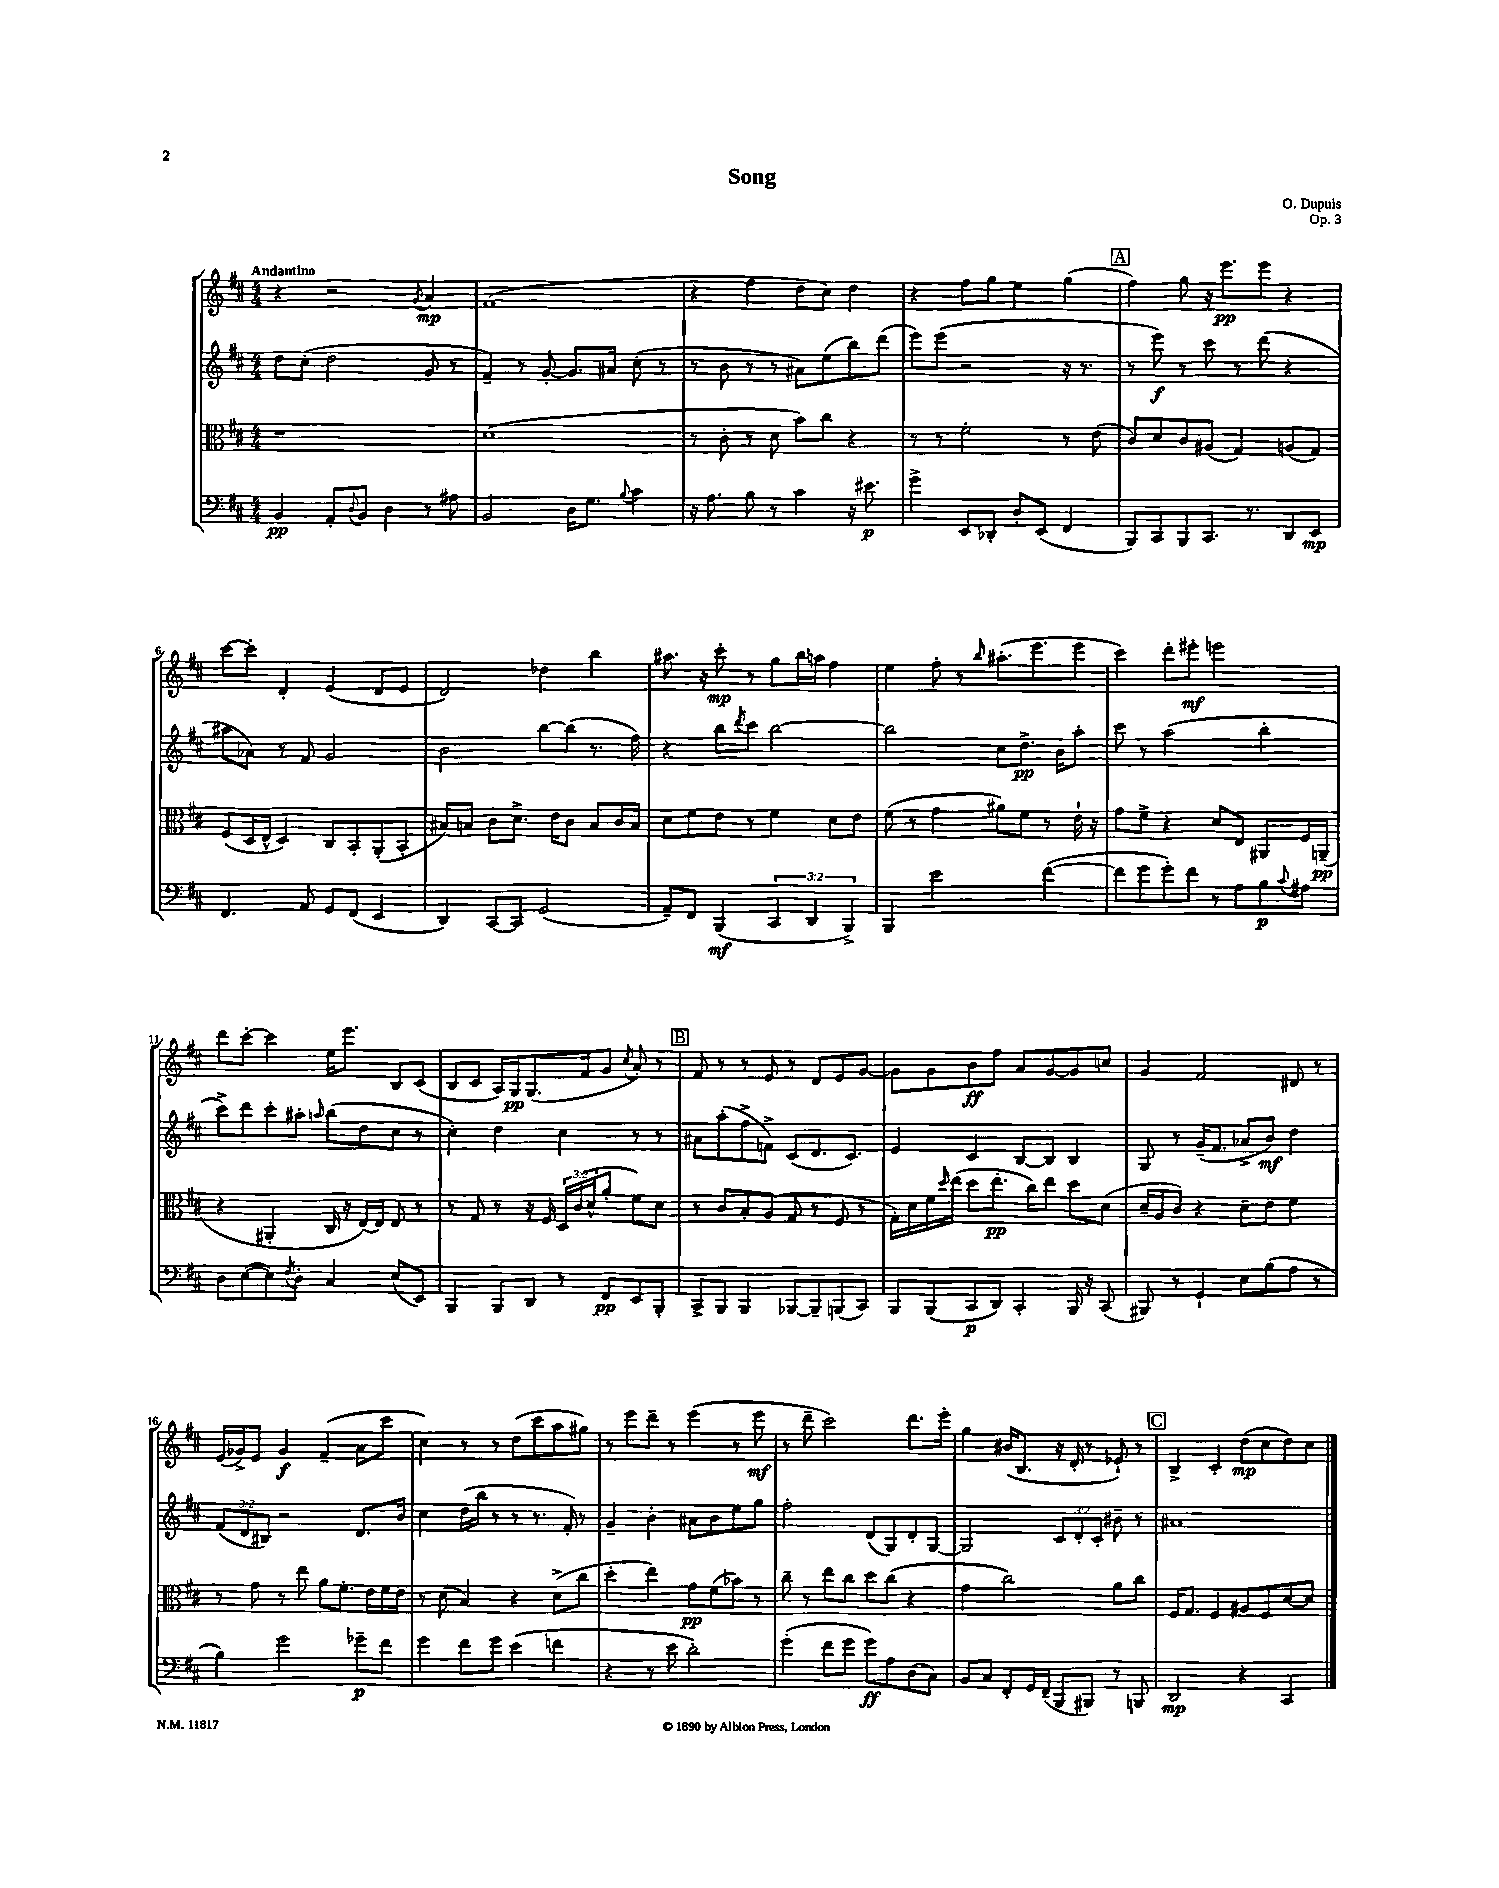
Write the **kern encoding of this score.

**kern	**dynam	**kern	**dynam	**kern	**dynam	**kern	**dynam
*part4	*part4	*part3	*part3	*part2	*part2	*part1	*part1
*staff4	*staff4	*staff3	*staff3	*staff2	*staff2	*staff1	*staff1
*clefF4	*	*clefC3	*	*clefG2	*	*clefG2	*
*k[f#c#]	*	*k[f#c#]	*	*k[f#c#]	*	*k[f#c#]	*
*M4/4	*	*M4/4	*	*M4/4	*	*M4/4	*
=1	=1	=1	=1	=1	=1	=1	=1
!	!	!	!	!	!	!LO:TX:a:B:t=Andantino	!
4BB/	pp	1r	.	8dd\L	.	4r	.
.	.	.	.	(8cc#'\J	.	.	.
8AA'/L	.	.	.	2dd\	.	2r	.
8qqD/	.	.	.	.	.	.	.
8BB/J	.	.	.	.	.	.	.
4D\	.	.	.	.	.	.	.
.	.	.	.	.	.	8qg/	.
8r	.	.	.	8g/	.	4a/	mp
8A#X\	.	.	.	8r	.	.	.
=2	=2	=2	=2	=2	=2	=2	=2
2BB/	.	(1d	.	4f#~/)	.	(1f#	.
.	.	.	.	8r	.	.	.
.	.	.	.	[8g'/	.	.	.
16D\KL	.	.	.	8.g/L]	.	.	.
8.G\J	.	.	.	.	.	.	.
.	.	.	.	16a#X/Jk	.	.	.
8qqB/	.	.	.	.	.	.	.
4c#\	.	.	.	(8cc#'\	.	.	.
.	.	.	.	8r	.	.	.
=3	=3	=3	=3	=3	=3	=3	=3
16r	.	8r	.	8r	.	4r	.
8.A\	.	.	.	.	.	.	.
.	.	8c#'\	.	8b\	.	.	.
8B\	.	8r	.	8r	.	4ff#\	.
8r	.	8d\	.	8r	.	.	.
4c#\	.	8b\L)	.	8a#X\L)	.	8dd\L	.
.	.	8cc#\J	.	(8ee\	.	8cc#\J)	.
16r	.	4r	.	8bb\)	.	4dd\	.
8.e#X\	p	.	.	.	.	.	.
.	.	.	.	(8ddd\J	.	.	.
=4	=4	=4	=4	=4	=4	=4	=4
4g^\	.	8r	.	8eee\L)	.	4r	.
.	.	8r	.	(8eee\J	.	.	.
8EE/L	.	2f#'\	.	2r	.	8ff#\L	.
8DD-X'/J	.	.	.	.	.	8gg\J	.
8D'/L	.	.	.	.	.	4ee\	.
(8EE/J	.	.	.	.	.	.	.
4FF#/	.	8r	.	16r	.	(4gg\	.
.	.	.	.	8.r	.	.	.
.	.	(8e\	.	.	.	.	.
!!LO:REH:place=s1:t=A
=5	=5	=5	=5	=5	=5	=5	=5
8BBB/L)	.	8c#/L)	.	8r	.	4ff#\)	.
8CC#/	.	8d/	.	8eee\)	f	.	.
8BBB/	.	8c#/	.	8r	.	8gg\	.
8.CC#/J	.	(8A#X/J	.	8ccc#\	.	16r	.
.	.	.	.	.	.	8.eee\L	pp
.	.	4G/)	.	8r	.	.	.
8.r	.	.	.	.	.	.	.
.	.	.	.	(8ddd\	.	8eee\J	.
8DD/L	.	(8An/L	.	4r	.	4r	.
8EE/J	mp	8G/J)	.	.	.	.	.
!!LO:LB:g=z
=6	=6	=6	=6	=6	=6	=6	=6
4.FF#/	.	(8F#/L	.	8aa#X\L	.	[8ccc#\L	.
.	.	16D/L	.	8a-X\J)	.	8ccc#'\J]	.
.	.	16E^^/JJ	.	.	.	.	.
.	.	4D/)	.	8r	.	4d'/	.
8AA/	.	.	.	8f#/	.	.	.
8GG/L	.	8C#/L	.	2g/	.	(4e/	.
(8FF#/J	.	8BB'/	.	.	.	.	.
4EE/	.	(8AA'/	.	.	.	8d/L	.
.	.	8BB'/J	.	.	.	8e/J	.
=7	=7	=7	=7	=7	=7	=7	=7
4DD/)	.	8B#X/L)	.	2b\	.	2d/)	.
.	.	8Bn/J	.	.	.	.	.
[8CC#/L	.	8c#\L	.	.	.	.	.
8CC#/J]	.	8.d^\J	.	.	.	.	.
(2GG/	.	.	.	[8bb\L	.	4dd-X\	.
.	.	16e\KL	.	.	.	.	.
.	.	8c#\J	.	(8bb\J]	.	.	.
.	.	8B/L	.	8.r	.	4bb\	.
.	.	16c#/L	.	.	.	.	.
.	.	16B/JJ	.	16ff#\)	.	.	.
=8	=8	=8	=8	=8	=8	=8	=8
8AA~/L)	.	8d\L	.	4r	.	8.aa#X\	.
8FF#/J	.	8f#\	.	.	.	.	.
.	.	.	.	.	.	16r	.
(4BBB/	mf	8e\J	.	8bb\L	.	8ccc#'\	mp
.	.	.	.	8qddd/	.	.	.
.	.	8r	.	8ccc#\J	.	8r	.
6CC#/	.	4f#\	.	[2bb\	.	8gg\L	.
.	.	.	.	.	.	16bb\L	.
6DD/	.	.	.	.	.	.	.
.	.	.	.	.	.	16aan\JJ	.
.	.	8d\L	.	.	.	4ff#\	.
6BBB^/)	.	.	.	.	.	.	.
.	.	8e\J	.	.	.	.	.
=9	=9	=9	=9	=9	=9	=9	=9
4BBB/	.	(8f#\	.	2bb\]	.	4ee\	.
.	.	8r	.	.	.	.	.
2e\	.	4g\	.	.	.	8ff#'\	.
.	.	.	.	.	.	8r	.
.	.	.	.	.	.	16qqbb/	.
.	.	8a#X\L)	.	8cc#\L	.	(8.aa#X'\L	.
.	.	8f#\J	.	8.dd^\J	pp	.	.
.	.	.	.	.	.	8.eee\	.
([4f#\	.	8r	.	.	.	.	.
.	.	.	.	16b\KL	.	.	.
.	.	16e`\	.	8aa'\J	.	8eee\J	.
.	.	16r	.	.	.	.	.
=10	=10	=10	=10	=10	=10	=10	=10
8f#\L]	.	8g\L	.	8ccc#\	.	4ccc#\)	.
8g\	.	8f#^\J	.	8r	.	.	.
8g'\)	.	4r	.	(2aa\	.	8ddd'\L	.
8f#\J	.	.	.	.	.	8eee#X'\J	mf
8r	.	8d/L	.	.	.	2eeen\	.
8A\L	.	8E/J	.	.	.	.	.
8B\	p	8AA#X/L	.	4bb'\	.	.	.
8qqc#/	.	.	.	.	.	.	.
8A#X\J	.	16F#/L	.	.	.	.	.
.	.	(16AAn~/JJ	pp	.	.	.	.
!!LO:LB:g=z
=11	=11	=11	=11	=11	=11	=11	=11
8D\L	.	4r	.	8ccc#^\L)	.	8ddd\L	.
([8E\	.	.	.	8ddd\	.	[8ccc#'\J	.
8E\])	.	4AA#X'/	.	8ccc#'\	.	4ccc#\]	.
8qF#/	.	.	.	.	.	.	.
8D'\J	.	.	.	8aa#X'\J	.	.	.
.	.	.	.	16qqaan/	.	.	.
4C#/	.	16C#/	.	(8bb\L	.	16ee\KL	.
.	.	16r	.	.	.	8.eee\J	.
.	.	[16E/LL)	.	8dd\	.	.	.
.	.	16E/JJ]	.	.	.	.	.
(8E/L	.	8E/	.	8cc#\J	.	8B/L	.
8EE/J)	.	8r	.	8r	.	(8c#/J	.
=12	=12	=12	=12	=12	=12	=12	=12
4BBB/	.	8r	.	4cc#'\)	.	8B/L	.
.	.	8G/	.	.	.	8c#/J	.
8BBB/L	.	8r	.	4dd\	.	16A/LL)	.
.	.	.	.	.	.	16G/J	pp
8DD/J	.	16r	.	.	.	(8.G/	.
.	.	16F#/	.	.	.	.	.
8r	.	24D/LL	.	4cc#\	.	.	.
.	.	(24c#/	.	.	.	.	.
.	.	.	.	.	.	16f#/k	.
.	.	24d^^/J	.	.	.	.	.
8FF#/L	pp	8a'/J	.	.	.	8g/J	.
.	.	.	.	.	.	8qcc#/	.
8EE/	.	8f#\L)	.	8r	.	8a'/)	.
8BBB'/J	.	8d\J	.	8r	.	8r	.
!!LO:REH:place=s1:t=B
=13	=13	=13	=13	=13	=13	=13	=13
8CC#^/L	.	8r	.	8a#X\L	.	8f#/	.
8BBB/J	.	8c#/L	.	(8aa'\	.	8r	.
4BBB/	.	8B'/	.	8ff#^\	.	8r	.
.	.	(8A/J	.	8fn^\J)	.	8e/	.
[8BBB-X/L	.	8G/	.	(8c#/L	.	8r	.
8BBB-~/]	.	8r	.	8.d/	.	8d/L	.
(8BBBn/	.	8F#/	.	.	.	8e/	.
.	.	.	.	8.c#/J)	.	.	.
8CC#/J)	.	8r	.	.	.	[8g/J	.
=14	=14	=14	=14	=14	=14	=14	=14
8BBB/L	.	16G'\LL)	.	4e/	.	8g\L]	.
.	.	16d\	.	.	.	.	.
(8BBB/	.	16f#\	.	.	.	8g\	.
.	.	16qqdd/	.	.	.	.	.
.	.	(16ee\JJ	.	.	.	.	.
8CC#/	p	8dd\L	.	4c#/	.	8b\	ff
8DD/J)	.	8.ee'\J	pp	.	.	8ff#\J	.
4CC#'/	.	.	.	[8B/L	.	8a/L	.
.	.	16cc#\KL)	.	.	.	.	.
.	.	8ee\J	.	8B/J]	.	[8g/	.
16BBB/	.	8dd\L	.	4B/	.	8g/]	.
16r	.	.	.	.	.	.	.
(8CC#/	.	(8d\J	.	.	.	8ccn/J	.
=15	=15	=15	=15	=15	=15	=15	=15
8BBB#X/)	.	16d~/LL	.	8G/	.	4g/	.
.	.	16A/J	.	.	.	.	.
8r	.	8c#/J)	.	8r	.	.	.
4GG`/	.	4r	.	(16g~/KL	.	2f#/	.
.	.	.	.	8.f#/J	.	.	.
8E\L	.	8d~\L	.	8a-X^/L	.	.	.
(8B\	.	8e\J	.	8b/J)	mf	.	.
8A\J	.	4f#\	.	4dd\	.	8d#X/	.
8r	.	.	.	.	.	8r	.
!!LO:LB:g=z
=16	=16	=16	=16	=16	=16	=16	=16
4B\)	.	8r	.	(12f#/L	.	(16e/LL	.
.	.	.	.	.	.	16g-X^/J)	.
.	.	.	.	12d/	.	.	.
.	.	8g\	.	.	.	8e/J	.
.	.	.	.	12B#X/J)	.	.	.
2g\	.	8r	.	2r	.	4g-/	f
.	.	8ee\	.	.	.	.	.
.	.	8a\L	.	.	.	(4f#~/	.
.	.	8.f#'\J	.	.	.	.	.
8g-X~\L	p	.	.	8.d/L	.	8a\L	.
.	.	16e\LL	.	.	.	.	.
8f#\J	.	16f#\	.	.	.	8ccc#\J	.
.	.	16e\JJ	.	16b/Jk	.	.	.
=17	=17	=17	=17	=17	=17	=17	=17
4g\	.	8r	.	4cc#\	.	4cc#\)	.
.	.	(8d\	.	.	.	.	.
8f#\L	.	4B/)	.	(16dd\LL	.	8r	.
.	.	.	.	16bb\JJ	.	.	.
8g\J	.	.	.	8r	.	8r	.
(4e\	.	4r	.	8r	.	(8dd\L	.
.	.	.	.	8.r	.	8ccc#\	.
4fn\	.	(8d^\L	.	.	.	8aa\	.
.	.	.	.	16f#'/)	.	.	.
.	.	8cc#\J	.	8r	.	8gg#X\J)	.
=18	=18	=18	=18	=18	=18	=18	=18
4r	.	4dd'\	.	4g~/	.	8r	.
.	.	.	.	.	.	8eee\L	.
8r	.	4ee\)	.	4b'\	.	8ddd~\J	.
8e\	.	.	.	.	.	8r	.
2d'\)	.	8g\L	pp	8a#X\L	.	(4eee\	.
.	.	(8f#\	.	8b\	.	.	.
.	.	8b-X\J)	.	8ee\	.	8r	.
.	.	8r	.	8gg\J	.	8eee\	mf
=19	=19	=19	=19	=19	=19	=19	=19
(4g'\	.	8cc#~\	.	2ff#'\	.	8r	.
.	.	8r	.	.	.	8ddd~\	.
8f#\L	.	8ee\L	.	.	.	2ccc#\)	.
8g\J	.	8cc#\J	.	.	.	.	.
8g\L)	ff	8dd\L	.	(8d/L	.	.	.
8A\	.	(8cc#\J	.	8G/)	.	.	.
(8D\	.	4r	.	8d'/	.	8.ddd\L	.
8C#\J)	.	.	.	[8G/J	.	.	.
.	.	.	.	.	.	16eee'\Jk	.
=20	=20	=20	=20	=20	=20	=20	=20
8BB/L	.	4g\	.	2G/]	.	4gg\	.
8C#/J	.	.	.	.	.	.	.
8FF#'/L	.	2cc#\)	.	.	.	(16b#X/KL	.
.	.	.	.	.	.	8.B/J	.
16GG/L	.	.	.	.	.	.	.
(16FF#~/JJ	.	.	.	.	.	.	.
8BBB/L	.	.	.	12c#/L	.	16r	.
.	.	.	.	.	.	16d'/	.
.	.	.	.	12d'/	.	.	.
8BBB#X/J)	.	.	.	.	.	8r	.
.	.	.	.	12c#'/J	.	.	.
8r	.	8a\L	.	8b#X~\	.	8e-X`/)	.
8BBBn/	.	8cc#\J	.	8r	.	8r	.
!!LO:REH:place=s1:t=C
=21	=21	=21	=21	=21	=21	=21	=21
2DD/	mp	16F#/KL	.	1a#X	.	4B^/	.
.	.	8.G/J	.	.	.	.	.
.	.	4F#/	.	.	.	4c#'/	.
4r	.	8A#X/L	.	.	.	(8dd\L	mp
.	.	8F#/	.	.	.	8cc#\	.
4CC#/	.	[8d/	.	.	.	8dd\)	.
.	.	8d/J]	.	.	.	8cc#\J	.
==	==	==	==	==	==	==	==
*-	*-	*-	*-	*-	*-	*-	*-
